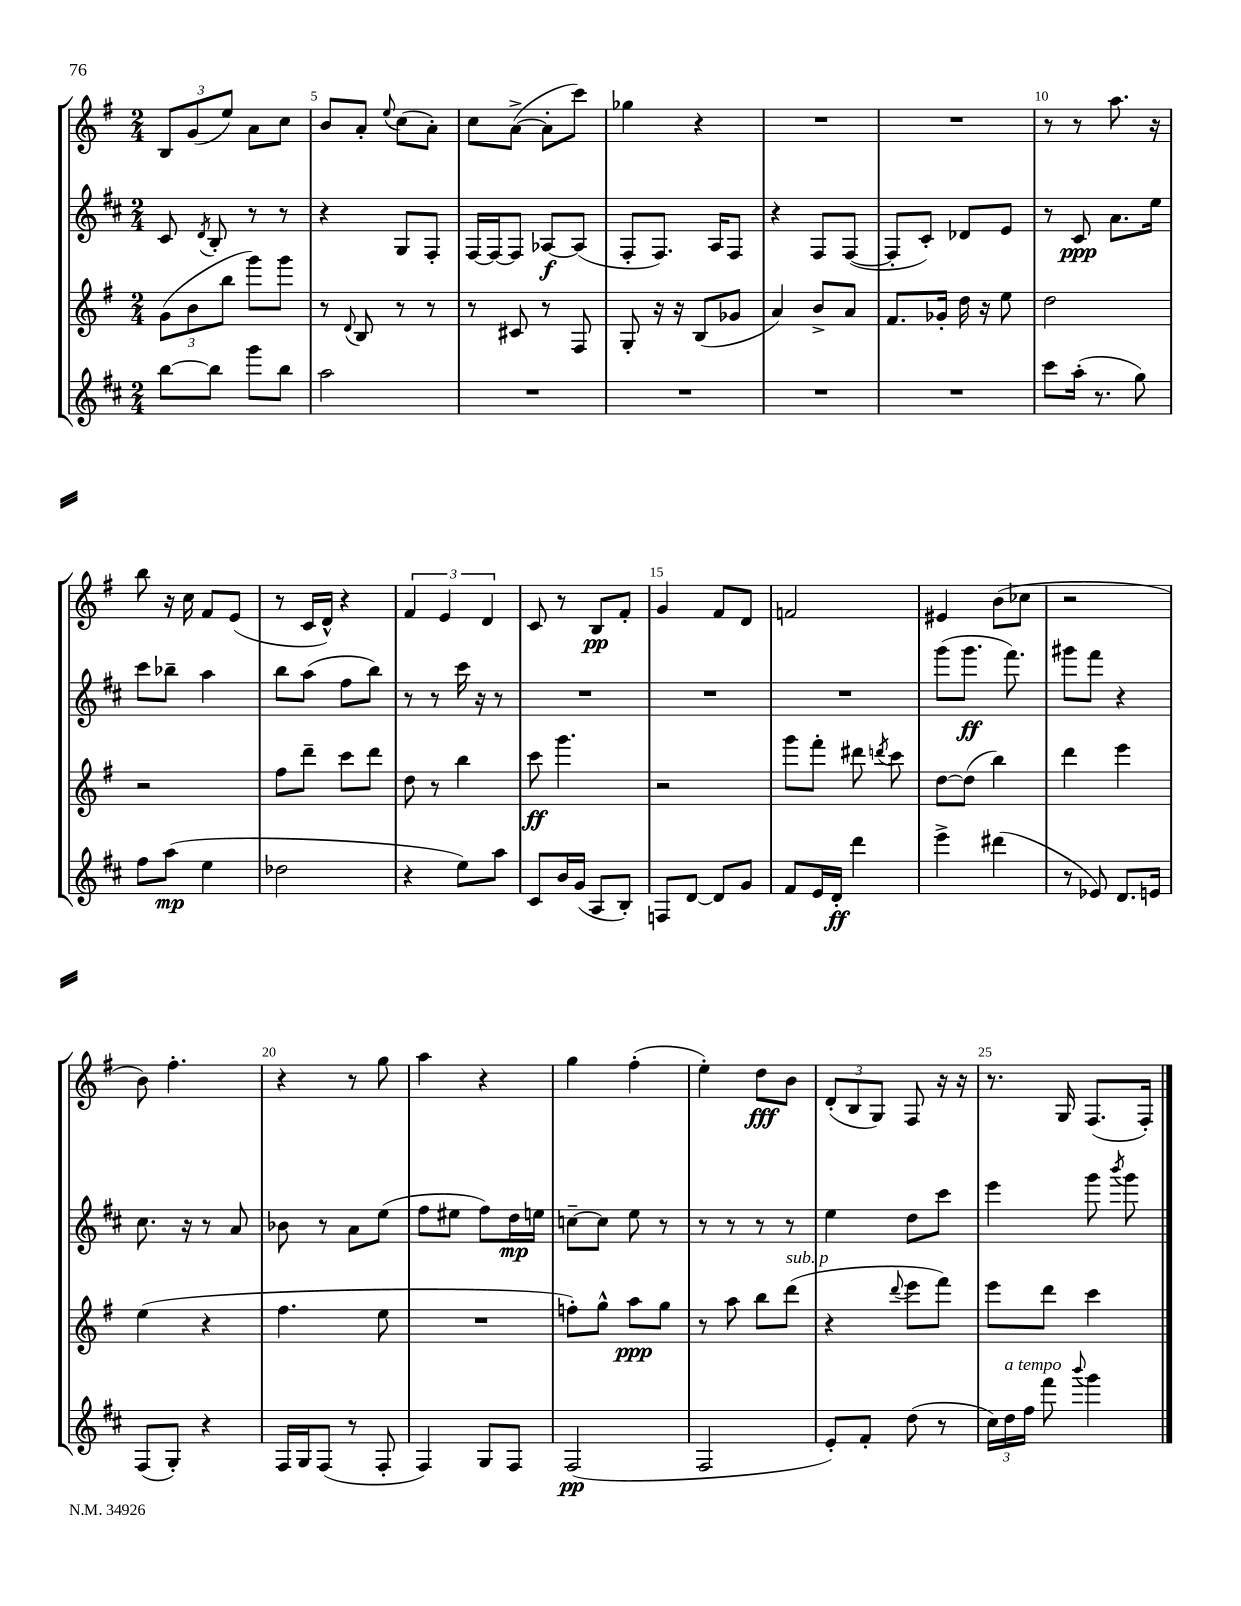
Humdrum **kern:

**kern	**dynam	**kern	**dynam	**kern	**dynam	**kern	**dynam
*part4	*part4	*part3	*part3	*part2	*part2	*part1	*part1
*staff4	*staff4	*staff3	*staff3	*staff2	*staff2	*staff1	*staff1
*clefG2	*	*clefG2	*	*clefG2	*	*clefG2	*
*k[f#c#]	*	*k[f#]	*	*k[f#c#]	*	*k[f#]	*
*M2/4	*	*M2/4	*	*M2/4	*	*M2/4	*
=4	=4	=4	=4	=4	=4	=4	=4
[8bb\L	.	(12g\L	.	8c#/	.	12B/L	.
.	.	12b\	.	.	.	(12g/	.
.	.	.	.	8qd/	.	.	.
8bb\J]	.	.	.	8B'/	.	.	.
.	.	12bb\J	.	.	.	12ee/J)	.
8ggg\L	.	8ggg\L)	.	8r	.	8a\L	.
8bb\J	.	8ggg\J	.	8r	.	8cc\J	.
=5	=5	=5	=5	=5	=5	=5	=5
2aa\	.	8r	.	4r	.	8b/L	.
.	.	8qqd/	.	.	.	.	.
.	.	8B/	.	.	.	8a'/J	.
.	.	.	.	.	.	8qqee/	.
.	.	8r	.	8G/L	.	(8cc\L	.
.	.	8r	.	8F#'/J	.	8a'\J)	.
=6	=6	=6	=6	=6	=6	=6	=6
2r	.	8r	.	[16F#/LL	.	8cc\L	.
.	.	.	.	16F#/J_	.	.	.
.	.	8c#X/	.	8F#/J]	.	([8a^\J	.
.	.	8r	.	[8A-X/L	f	8a'\L]	.
.	.	8F#/	.	(8A-/J]	.	8ccc\J)	.
=7	=7	=7	=7	=7	=7	=7	=7
2r	.	8G'/	.	8F#'/L	.	4gg-X\	.
.	.	16r	.	8.F#/J)	.	.	.
.	.	16r	.	.	.	.	.
.	.	(8B/L	.	.	.	4r	.
.	.	.	.	16A/KL	.	.	.
.	.	8g-X/J	.	8F#/J	.	.	.
=8	=8	=8	=8	=8	=8	=8	=8
2r	.	4a/)	.	4r	.	2r	.
.	.	8b^/L	.	8F#/L	.	.	.
.	.	8a/J	.	([8F#/J	.	.	.
=9	=9	=9	=9	=9	=9	=9	=9
2r	.	8.f#/L	.	8F#'/L]	.	2r	.
.	.	.	.	8c#'/J)	.	.	.
.	.	16g-X'/Jk	.	.	.	.	.
.	.	16dd\	.	8d-X/L	.	.	.
.	.	16r	.	.	.	.	.
.	.	8ee\	.	8e/J	.	.	.
=10	=10	=10	=10	=10	=10	=10	=10
8ccc#\L	.	2dd\	.	8r	.	8r	.
(16aa'\Jk	.	.	.	8c#/	ppp	8r	.
8.r	.	.	.	.	.	.	.
.	.	.	.	8.a\L	.	8.aa\	.
8gg\)	.	.	.	.	.	.	.
.	.	.	.	16ee\Jk	.	16r	.
!!LO:LB:g=z
=11	=11	=11	=11	=11	=11	=11	=11
8ff#\L	.	2r	.	8ccc#\L	.	8bb\	.
(8aa\J	mp	.	.	8bb-X~\J	.	16r	.
.	.	.	.	.	.	16cc\	.
4ee\	.	.	.	4aa\	.	8f#/L	.
.	.	.	.	.	.	(8e/J	.
=12	=12	=12	=12	=12	=12	=12	=12
2dd-X\	.	8ff#\L	.	8bb\L	.	8r	.
.	.	8ddd~\J	.	(8aa\J	.	16c/LL	.
.	.	.	.	.	.	16d^^/JJ)	.
.	.	8ccc\L	.	8ff#\L	.	4r	.
.	.	8ddd\J	.	8bb\J)	.	.	.
=13	=13	=13	=13	=13	=13	=13	=13
4r	.	8dd\	.	8r	.	6f#/	.
.	.	8r	.	8r	.	.	.
.	.	.	.	.	.	6e/	.
8ee\L)	.	4bb\	.	16ccc#\	.	.	.
.	.	.	.	16r	.	.	.
.	.	.	.	.	.	6d/	.
8aa\J	.	.	.	8r	.	.	.
=14	=14	=14	=14	=14	=14	=14	=14
8c#/L	.	8ccc\	ff	2r	.	8c/	.
16b/L	.	4.ggg\	.	.	.	8r	.
(16g/JJ	.	.	.	.	.	.	.
8A/L	.	.	.	.	.	8B/L	pp
8B'/J)	.	.	.	.	.	8f#'/J	.
=15	=15	=15	=15	=15	=15	=15	=15
8Fn/L	.	2r	.	2r	.	4g/	.
[8d/J	.	.	.	.	.	.	.
8d/L]	.	.	.	.	.	8f#/L	.
8g/J	.	.	.	.	.	8d/J	.
=16	=16	=16	=16	=16	=16	=16	=16
8f#/L	.	8ggg\L	.	2r	.	2fn/	.
16e/L	.	8fff#'\J	.	.	.	.	.
16d'/JJ	ff	.	.	.	.	.	.
4ddd\	.	8ddd#X\	.	.	.	.	.
.	.	8qdddn/	.	.	.	.	.
.	.	8ccc\	.	.	.	.	.
=17	=17	=17	=17	=17	=17	=17	=17
4eee^\	.	[8dd\L	.	(8ggg\L	.	4e#X/	.
.	.	(8dd\J]	.	8.ggg\J	ff	.	.
(4ddd#X\	.	4bb\)	.	.	.	(8b\L	.
.	.	.	.	8.fff#\)	.	.	.
.	.	.	.	.	.	8cc-X\J	.
=18	=18	=18	=18	=18	=18	=18	=18
8r	.	4ddd\	.	8ggg#X\L	.	2r	.
8e-X/)	.	.	.	8fff#\J	.	.	.
8.d/L	.	4eee\	.	4r	.	.	.
16en/Jk	.	.	.	.	.	.	.
!!LO:LB:g=z
=19	=19	=19	=19	=19	=19	=19	=19
(8F#/L	.	(4ee\	.	8.cc#\	.	8b\)	.
8G'/J)	.	.	.	.	.	4.ff#'\	.
.	.	.	.	16r	.	.	.
4r	.	4r	.	8r	.	.	.
.	.	.	.	8a/	.	.	.
=20	=20	=20	=20	=20	=20	=20	=20
16F#/LL	.	4.ff#\	.	8b-X\	.	4r	.
16G/J	.	.	.	.	.	.	.
(8F#/J	.	.	.	8r	.	.	.
8r	.	.	.	8a\L	.	8r	.
8F#'/	.	8ee\	.	(8ee\J	.	8gg\	.
=21	=21	=21	=21	=21	=21	=21	=21
4F#/)	.	2r	.	8ff#\L	.	4aa\	.
.	.	.	.	8ee#X\J	.	.	.
8G/L	.	.	.	8ff#\L)	.	4r	.
8F#/J	.	.	.	16dd\L	mp	.	.
.	.	.	.	16een\JJ	.	.	.
=22	=22	=22	=22	=22	=22	=22	=22
(2F#/	pp	8ffn'\L)	.	[8ccn~\L	.	4gg\	.
.	.	8gg^^\J	.	8cc\J]	.	.	.
.	.	8aa\L	ppp	8ee\	.	(4ff#'\	.
.	.	8gg\J	.	8r	.	.	.
=23	=23	=23	=23	=23	=23	=23	=23
2F#/	.	8r	.	8r	.	4ee'\)	.
.	.	8aa\	.	8r	.	.	.
.	.	8bb\L	.	8r	.	8dd\L	fff
!	!	!LO:TX:a:i:t=sub. p	!	!	!	!	!
.	.	(8ddd\J	.	8r	.	8b\J	.
=24	=24	=24	=24	=24	=24	=24	=24
8e'/L)	.	4r	.	4ee\	.	(12d'/L	.
.	.	.	.	.	.	12B/	.
8f#'/J	.	.	.	.	.	.	.
.	.	.	.	.	.	12G/J)	.
.	.	8qqddd/	.	.	.	.	.
(8dd\	.	8eee\L	.	8dd\L	.	8F#/	.
8r	.	8fff#\J)	.	8ccc#\J	.	16r	.
.	.	.	.	.	.	16r	.
=25	=25	=25	=25	=25	=25	=25	=25
24cc#\LL)	.	8eee\L	.	4eee\	.	8.r	.
!LO:TX:a:i:t=a tempo	!	!	!	!	!	!	!
24dd\	.	.	.	.	.	.	.
24ff#\JJ	.	.	.	.	.	.	.
8fff#\	.	8ddd\J	.	.	.	.	.
.	.	.	.	.	.	16G/	.
8qqbbb/	.	.	.	.	.	.	.
4ggg\	.	4ccc\	.	8ggg\	.	(8.F#/L	.
.	.	.	.	8qbbb/	.	.	.
.	.	.	.	8ggg\	.	.	.
.	.	.	.	.	.	16F#'/Jk)	.
==	==	==	==	==	==	==	==
*-	*-	*-	*-	*-	*-	*-	*-
